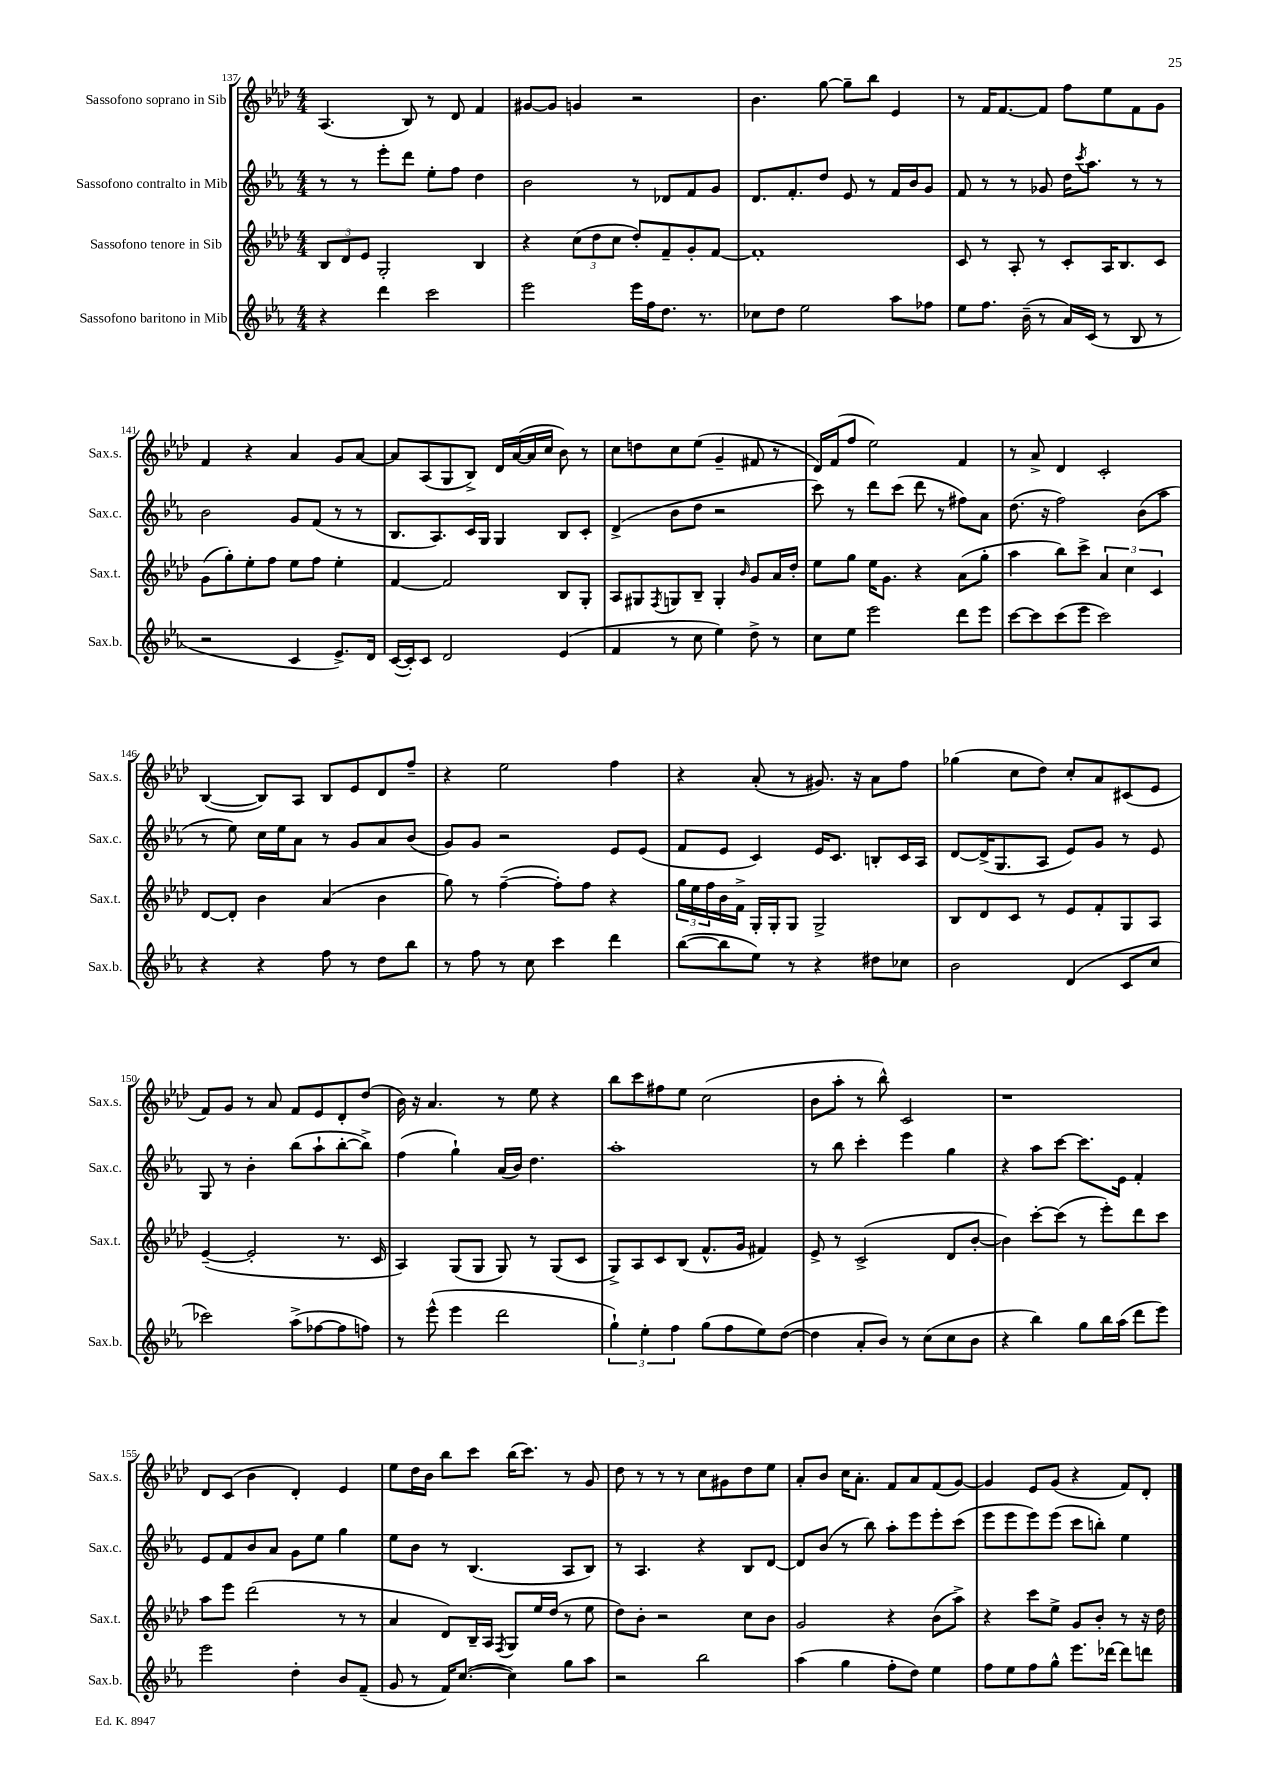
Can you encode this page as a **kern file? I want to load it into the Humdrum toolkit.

**kern	**kern	**kern	**kern
*staff4	*staff3	*staff2	*staff1
*clefG2	*clefG2	*clefG2	*clefG2
*k[b-e-a-]	*k[b-e-a-d-]	*k[b-e-a-]	*k[b-e-a-d-]
*M4/4	*M4/4	*M4/4	*M4/4
4r	12B-	8r	(4.A-
.	12d-	.	.
.	.	8r	.
.	12e-	.	.
4ddd	2G'	8eee-'	.
.	.	8ddd	8B-)
2ccc	.	8ee-'	8r
.	.	8ff	8d-
.	4B-	4dd	4f
=	=	=	=
2eee-	4r	2b-	[8g#
.	.	.	8g#]
.	(12cc	.	4g
.	12dd-	.	.
.	12cc	.	.
16eee-	8dd-')	8r	2r
16ff	.	.	.
8.dd	8f~	8d-	.
.	8g'	8f	.
8.r	.	.	.
.	[8f	8g	.
=	=	=	=
8cc-	1f']	8.d	4.b-
8dd	.	.	.
.	.	8.f'	.
2ee-	.	.	.
.	.	8dd	[8gg
.	.	8e-	8gg~]
.	.	8r	8bb-
8aa-	.	16f	4e-
.	.	16b-	.
8ff-	.	8g	.
=	=	=	=
8ee-	8c	8f	8r
8.ff	8r	8r	16f
.	.	.	[8.f
.	8A-'	8r	.
(16b-~	.	.	.
8r	8r	8g-	8f]
16a-)	8c'	16dd	8ff
.	.	8qccc	.
(16c	.	8.aa-	.
8r	16A-	.	8ee-
.	8.B-	.	.
8B-	.	8r	8f
8r	8c	8r	8g
=	=	=	=
2r	(8g	2b-	4f
.	8gg')	.	.
.	8ee-'	.	4r
.	8ff	.	.
4c	8ee-	8g	4a-
.	8ff	(8f	.
8.e-^)	4ee-'	8r	8g
.	.	8r	[8a-
16d	.	.	.
=	=	=	=
([16c	[4f	8.B-	8a-]
16c'])	.	.	.
8c	.	.	(8A-
.	.	8.A-)	.
2d	2f]	.	8G
.	.	16c	8B-^)
.	.	16G	.
.	.	4G	16d-
.	.	.	([16a-
.	.	.	16a-]
.	.	.	16cc
(4e-	8B-	8B-	8b-)
.	8G'	8c'	8r
=	=	=	=
4f	8A-	(4d^	8cc
.	8G#	.	8dd
.	8qF	.	.
8r	8G	8b-	8cc
8cc	8B-~	8dd	(8ee-
4ee-)	4G'	2r	4g~
.	16qqb-	.	.
8dd^	8g	.	8f#
8r	16a-	.	8r
.	16dd-'	.	.
=	=	=	=
8cc	8ee-	8ccc)	16d-)
.	.	.	(16f
8ee-	8gg	8r	8ff
2eee-	16ee-	8ddd	2ee-)
.	8.g	.	.
.	.	(8ccc	.
.	4r	8ddd	.
.	.	8r	.
8ddd	(8a-	8ff#)	4f
8eee-	8gg'	8a-	.
=	=	=	=
[8ccc	4aa-	(8.dd	8r
8ccc]	.	.	8a-^
.	.	16r	.
(8ccc	8bb-)	2ff)	4d-
8eee-	8ccc^	.	.
2ccc)	6a-	.	2c'
.	6cc	.	.
.	.	(8b-	.
.	6c	.	.
.	.	8aa-	.
=	=	=	=
4r	[8d-	8r	([4B-
.	8d-']	8ee-)	.
4r	4b-	16cc	8B-])
.	.	16ee-	.
.	.	8a-	8A-
8ff	(4a-	8r	8B-
8r	.	8g	8e-
8dd	4b-	8a-	8d-
8bb-	.	(8b-	8ff~
=	=	=	=
8r	8gg)	8g)	4r
8ff	8r	8g	.
8r	([4ff~	2r	2ee-
8cc	.	.	.
4ccc	8ff'])	.	.
.	8ff	.	.
4ddd	4r	8e-	4ff
.	.	(8e-	.
=	=	=	=
([8bb-	24gg	8f	4r
.	24ee-	.	.
.	24ff	.	.
8bb-]	16b-	8e-	.
.	16f^	.	.
8ee-)	16G'	4c)	(8a-'
.	16G'	.	.
8r	8G	.	8r
4r	2G^	16e-	8.g#)
.	.	8.c	.
.	.	.	16r
8dd#	.	8B'	8a-
8cc-	.	16c	8ff
.	.	16A-	.
=	=	=	=
2b-	8B-	[8d	(4gg-
.	8d-	(16d^]	.
.	.	8.G	.
.	8c	.	8cc
.	8r	8A-	8dd-)
(4d	8e-	8e-)	8cc'
.	8f'	8g	8a-
8c	8G	8r	(8c#
8cc	8A-	8e-	8e-
=	=	=	=
2ccc-)	([4e-~	8G	8f)
.	.	8r	8g
.	2e-']	4b-'	8r
.	.	.	8a-
(8aa-^	.	(8bb-	8f
[8ff-	.	8aa-`	8e-
8ff-]	8.r	[8bb-'	8d-'
8ff)	.	8bb-^])	(8dd-
.	16c	.	.
=	=	=	=
8r	4A-)	(4ff	16b-)
.	.	.	16r
(8eee-^^	.	.	4.a-
4eee-	(8G	4gg`)	.
.	8G	.	.
2ddd	8G)	(16a-	8r
.	.	16b-)	.
.	8r	4.dd	8ee-
.	(8G	.	4r
.	8c	.	.
=	=	=	=
6gg`)	8G^)	1aa-'	8bb-
.	8A-	.	8ccc
6ee-'	.	.	.
.	8c	.	8ff#
6ff	.	.	.
.	(8B-	.	8ee-
(8gg	8.f^^	.	(2cc
8ff	.	.	.
.	16g	.	.
8ee-)	4f#)	.	.
([8dd	.	.	.
=	=	=	=
4dd]	8e-^	8r	8b-
.	8r	8bb-	8aa-'
8a-'	(2c^	4ccc'	8r
8b-)	.	.	8bb-^^)
8r	.	4eee-	2c
(8cc	.	.	.
8cc	8d-	4gg	.
8b-	[8b-'	.	.
=	=	=	=
4r	4b-])	4r	1r
4bb-)	[8ccc'	8aa-	.
.	(8ccc]	[8ccc	.
8gg	8r	8.ccc]	.
16bb-	8eee-')	.	.
(16aa-	.	16e-	.
8ddd	8ddd-	4f'	.
8eee-)	8ccc	.	.
=	=	=	=
2eee-	8aa-	8e-	8d-
.	8eee-	8f	(8c
.	(2ddd-	8b-	4b-
.	.	8a-	.
4dd'	.	8g	4d-')
.	.	8ee-	.
8b-	8r	4gg	4e-
(8f~	8r	.	.
=	=	=	=
8g	4a-	8ee-	8ee-
8r	.	8b-	16dd-
.	.	.	16b-
16f)	8d-)	8r	8bb-
([8.cc	.	.	.
.	16B-~	(4.B-	8ccc
.	16A-	.	.
.	8qF	.	.
4cc])	8G	.	(16bb-
.	.	.	8.ccc)
.	16ee-	.	.
.	(16dd-	.	.
8gg	8r	8A-	8r
8aa-	8ee-	8B-)	8g
=	=	=	=
2r	8dd-)	8r	8dd-
.	8b-'	4.A-	8r
.	2r	.	8r
.	.	.	8r
2bb-	.	4r	8cc
.	.	.	8g#
.	8cc	8B-	8dd-
.	8b-	[8d	8ee-
=	=	=	=
(4aa-	2g	8d]	8a-'
.	.	(8b-	8b-
4gg	.	8r	16cc
.	.	.	8.a-'
.	.	8bb-)	.
8ff'	4r	8aa-'	8f
8dd)	.	8eee-	8a-
4ee-	(8b-	8eee-'	(8f
.	8aa-^)	(8ccc	[8g)
=	=	=	=
8ff	4r	8eee-	4g]
8ee-	.	8eee-	.
8ff	8ccc	8eee-)	8e-
8gg^^	8ee-^	(8eee-	(8g
8.eee-	8g	8ccc	4r
.	8b-'	8bb')	.
[16ddd-	.	.	.
8ddd-]	8r	4ee-	8f)
8ddd	16r	.	8d-'
.	16dd-	.	.
==	==	==	==
*-	*-	*-	*-
